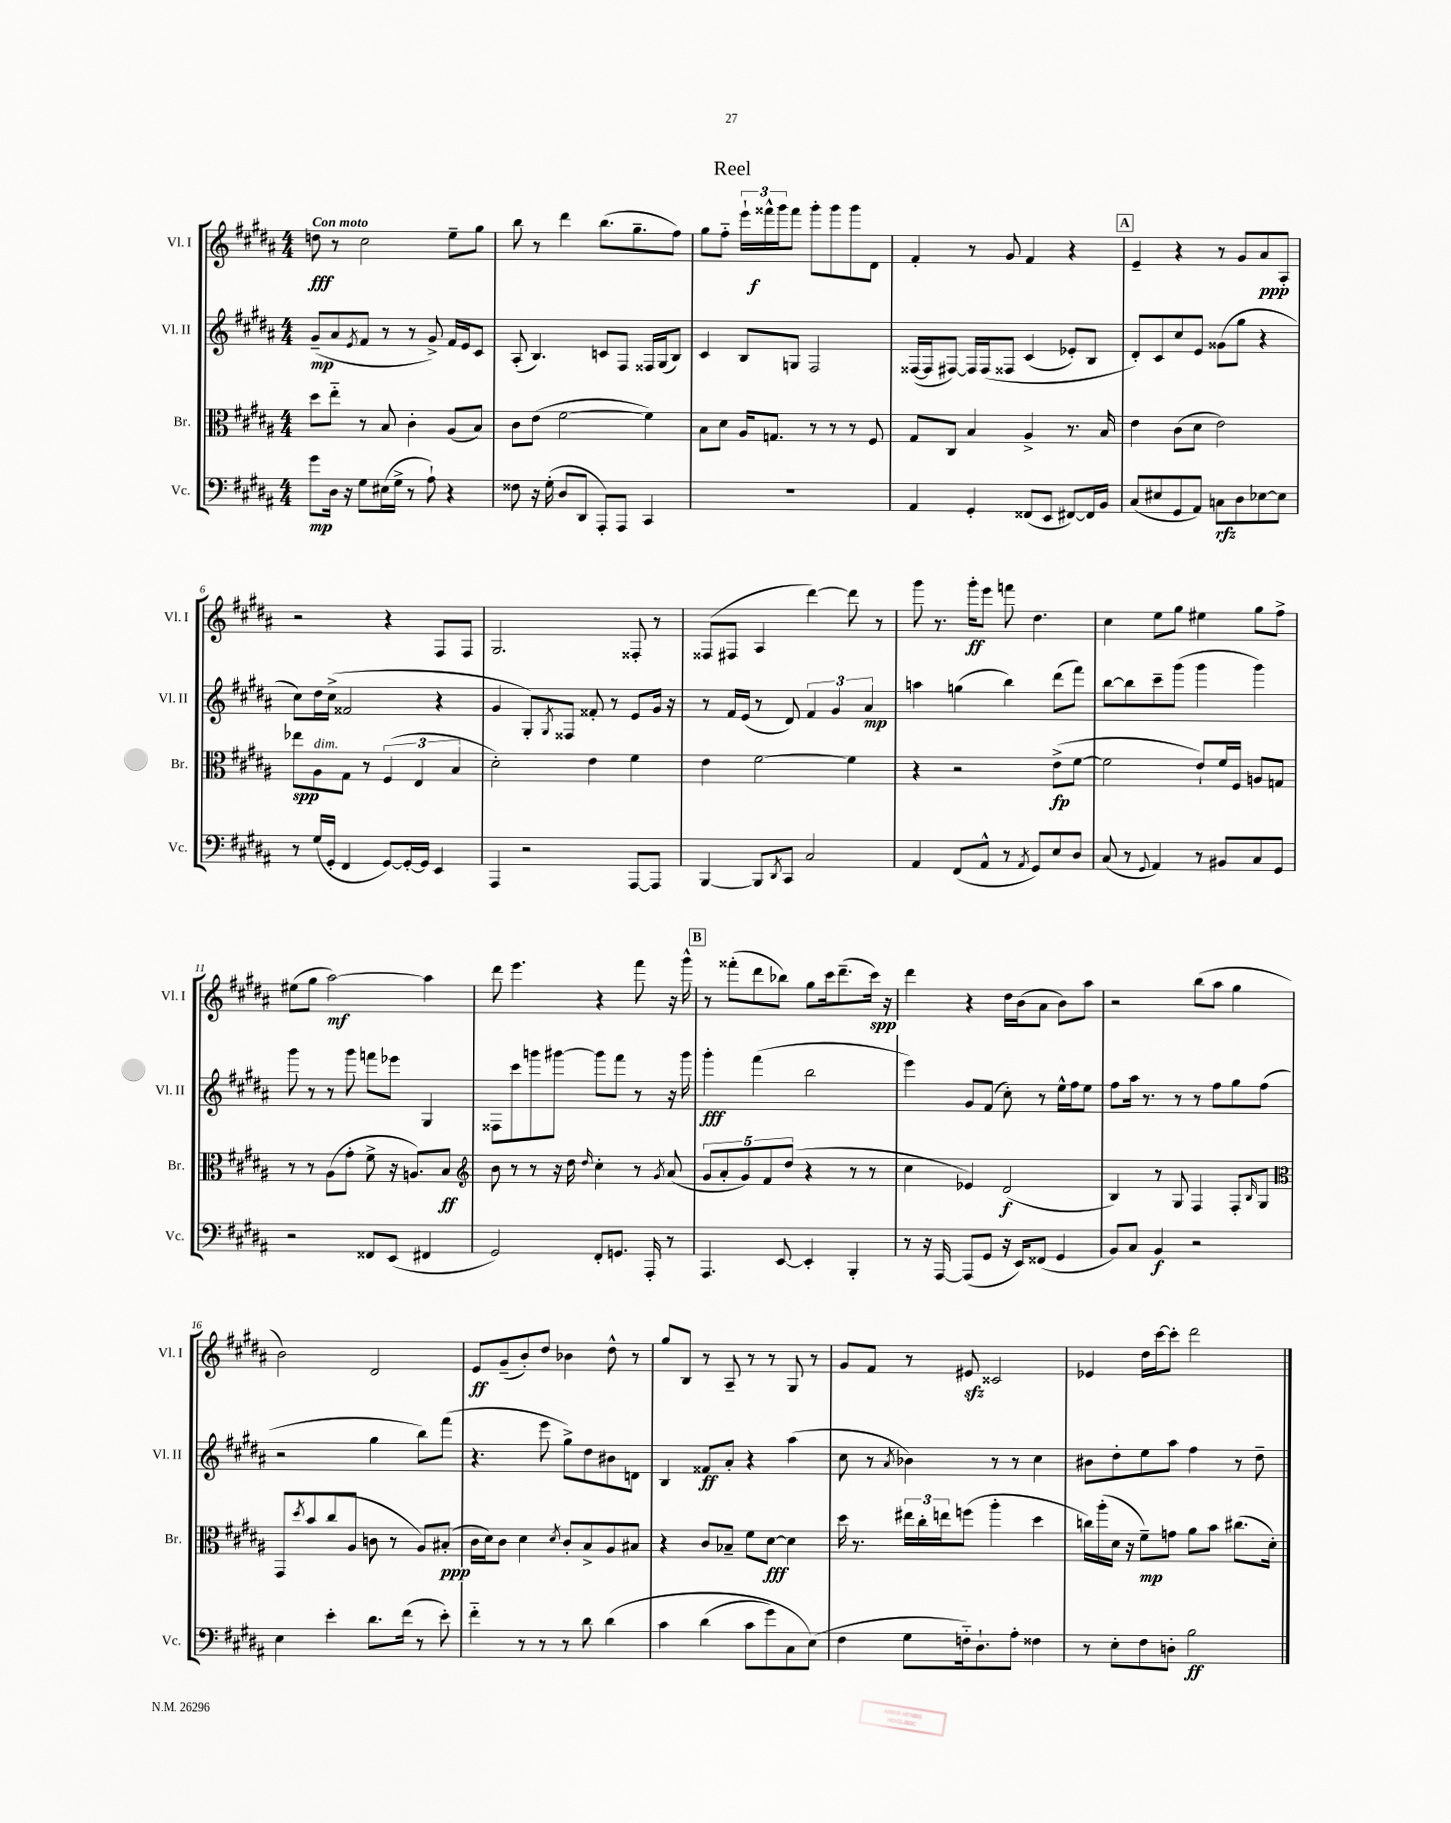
\header { title = "Reel" }
<<
\new StaffGroup <<
\new Staff = "s0" \with { instrumentName = "Vl. I" shortInstrumentName = "Vl. I" } {
    \clef treble \key b \major \numericTimeSignature \time 4/4 \tempo "Con moto"
    d''8\fff r8 cis''2 e''8-- gis''8 |
    b''8 r8 dis'''4 b''8.( gis''8.-- fis''8) |
    gis''8 fis''8-_ \tuplet 3/2 { e'''16-! fisis'''16-^\f gis'''16 } fisis'''8 gis'''8-. gis'''8 gis'''8 dis'8 |
    fis'4-. r8 gis'8 fis'4 r4 |
    \mark \markup { \box "A" } e'4-- r4 r8 gis'8 ais'8\ppp ais8-. |
    r2 r4 fis8 fis8 |
    gis2. fisis8-. r8 |
    fisis8( fis8 ais4 dis'''4~) dis'''8 r8 |
    gis'''8 r8. gis'''16-.\ff e'''8 f'''8 dis''4. |
    cis''4 e''8 gis''8 eis''4 gis''8 fis''8-> |
    eis''8( gis''8 ais''2~\mf) ais''4 |
    dis'''8 e'''4. r4 fis'''8 r16 gis'''16-^ |
    \mark \markup { \box "B" } r8 fisis'''8-.( dis'''8 bes''8) gis''8 cis'''16 dis'''8.--( cis'''16\spp) r16 |
    dis'''4 r4 dis''16 b'16( ais'8 b'8) ais''8 |
    r2 b''8( ais''8 gis''4 |
    b'2) dis'2 |
    e'8\ff gis'8--( b'8-.) dis''8 bes'4 dis''8-^ r8 |
    gis''8 b8 r8 ais8-- r8 r8 gis8 r8 |
    gis'8 fis'8 r8 eis'8\sfz cisis'2 |
    ees'4 dis''16 cis'''16~ cis'''8-. dis'''2 \bar "|." |
}
\new Staff = "s1" \with { instrumentName = "Vl. II" shortInstrumentName = "Vl. II" } {
    \clef treble \key b \major \numericTimeSignature \time 4/4
    gis'8--\mp( ais'8 \acciaccatura { e'8 } fis'8 r8 r8 gis'8->) fis'16 e'16 cis'8 |
    ais8-.( b4.) c'8 fis8 fisis16 gis16( b8) |
    cis'4 b8 g8 fis2 |
    fisis16~( fisis16 fis8~) fis16 fis16\( fisis8 cis'4( ees'8-.) b8 |
    \mark \markup { \box "A" } dis'8-.\) cis'8 cis''8 e'8 gisis'8( gis''8 r4 |
    cis''8) dis''16 cis''16->( fisis'2 r4 |
    gis'4 gis8-.) \acciaccatura { gis8 } fisis8 fisis'8-. r8 e'8 gis'16 r16 |
    r8 fis'16 e'16( r8 dis'8) \tuplet 3/2 { fis'4 gis'4 ais'4\mp } |
    a''4 g''4( b''4) dis'''8( fis'''8) |
    b''8~ b''8 cis'''8-- gis'''8( gis'''4 gis'''4) |
    gis'''8 r8 r8 gis'''8 f'''8 ees'''8 gis4 |
    fisis8 cis'''8 g'''8 gis'''8~ gis'''8 fis'''8 r8 r16 gis'''16 |
    \mark \markup { \box "B" } gis'''4-.\fff fis'''4( b''2 |
    e'''4) gis'8 fis'8( cis''8-.) r8 e''16-^ fis''16 e''8 |
    fis''8 ais''16 r8. r8 r8 fis''8 gis''8 fis''8( |
    r2 gis''4 b''8) fis'''8( |
    r4. e'''8 gis''8->) dis''8 bis'8 d'8 |
    b4 fisis'8\ff ais'8-. r4 ais''4( |
    cis''8 r8 \acciaccatura { ais'8 } bes'4) r8 r8 cis''4 |
    bis'8 dis''8-. e''8 ais''8 fis''4 r8 dis''8-- \bar "|." |
}
\new Staff = "s2" \with { instrumentName = "Br." shortInstrumentName = "Br." } {
    \clef alto \key b \major \numericTimeSignature \time 4/4
    dis''8 e''8-_ r8 b8 cis'4-. ais8( b8) |
    cis'8 e'8( fis'2~ fis'4) |
    b8 dis'8 ais16 g8. r8 r8 r8 fis8 |
    gis8 cis8 b4 ais4-> r8. b16 |
    \mark \markup { \box "A" } e'4 cis'8( dis'8 e'2) |
    ees''8\spp ais8^\markup { \italic "dim." } gis8 r8 \tuplet 3/2 { fis4( e4 b4 } |
    dis'2-.) e'4 fis'4 |
    e'4 fis'2~ fis'4 |
    r4 r2 e'8->\fp( fis'8~ |
    fis'2 e'8-!) fis'16 fis16 a8 g8 |
    r8 r8 ais8( gis'8-. fis'8-> r16 a8.) b8\ff |
    \clef treble b'8 r8 r8 r16 dis''16 \grace { dis''16 } cis''4-. r8 \acciaccatura { gis'8 } ais'8( |
    \mark \markup { \box "B" } \tuplet 5/4 { gis'8 ais'8-. gis'8) fis'8 dis''8( } r4 r8 r8 |
    cis''4 ees'4) dis'2\f( |
    b4) r8 gis8 fis4 fis8-. \grace { b16 } gis8 |
    \clef alto gis,8 \acciaccatura { dis''8 } b'8 cis''8( ais8 c'8 r8 ais8) bis8-.\ppp( |
    cis'16 dis'16) cis'8 dis'4 \acciaccatura { dis'8 } cis'8-. b8-> ais8 bis8 |
    r4 cis'8 bes8-- fis'8 dis'8~\fff dis'4 |
    dis''16 r8. \tuplet 3/2 { eis''16 cis''16-. e''16 } f''8( ais''4-. dis''4 |
    c''16) ais''16-.( dis'16 r16 fis'8--\mp) g'8 ais'8 b'8 cis''8.( dis'16-.) \bar "|." |
}
\new Staff = "s3" \with { instrumentName = "Vc." shortInstrumentName = "Vc." } {
    \clef bass \key b \major \numericTimeSignature \time 4/4
    gis'8\mp dis16 r16 gis8 eis16( gis16-> r8 ais8-!) r4 |
    fisis8 r16 gis16-.( dis8 dis,8 ais,,8-.) ais,,8 cis,4 |
    R1 |
    ais,4 gis,4-. fisis,8( e,8 fis,8~) fis,16 b,16 |
    \mark \markup { \box "A" } cis8( eis8 gis,8 ais,8) c8\rfz dis8 ees8~ ees8 |
    r8 gis16( gis,16-. fis,4 gis,8~) gis,16~-. gis,16 e,4 |
    ais,,4 r2 ais,,8~ ais,,8 |
    b,,4~ b,,8 \acciaccatura { dis,8 } cis,8 cis2 |
    ais,4 fis,8( ais,8-^ r8 \acciaccatura { ais,8 } gis,8) e8 dis8 |
    cis8( r8 \appoggiatura { gis,8 } ais,4) r8 bis,8 cis8 gis,8 |
    r2 fisis,8 e,8( fis,4 |
    gis,2) fis,8-. g,8. ais,,16-. r8 |
    \mark \markup { \box "B" } ais,,4. e,8~ e,4-. b,,4-. |
    r8 r16 ais,,16~ ais,,8( gis,8 r16 e,16) fisis,8( gis,4 |
    b,8) cis8 b,4\f r2 |
    e4 e'4-. dis'8. fis'16( r8 e'8-.) |
    fis'4-_ r8 r8 r8 dis'8 dis'4\( |
    cis'4 dis'4( cis'8 gis'8) cis8 e8(\) |
    fis4 gis8 f16-_) dis8.-! ais8-. fisis4 |
    r8 e8-. fis8 d8-. b2\ff \bar "|." |
}
>>
>>
